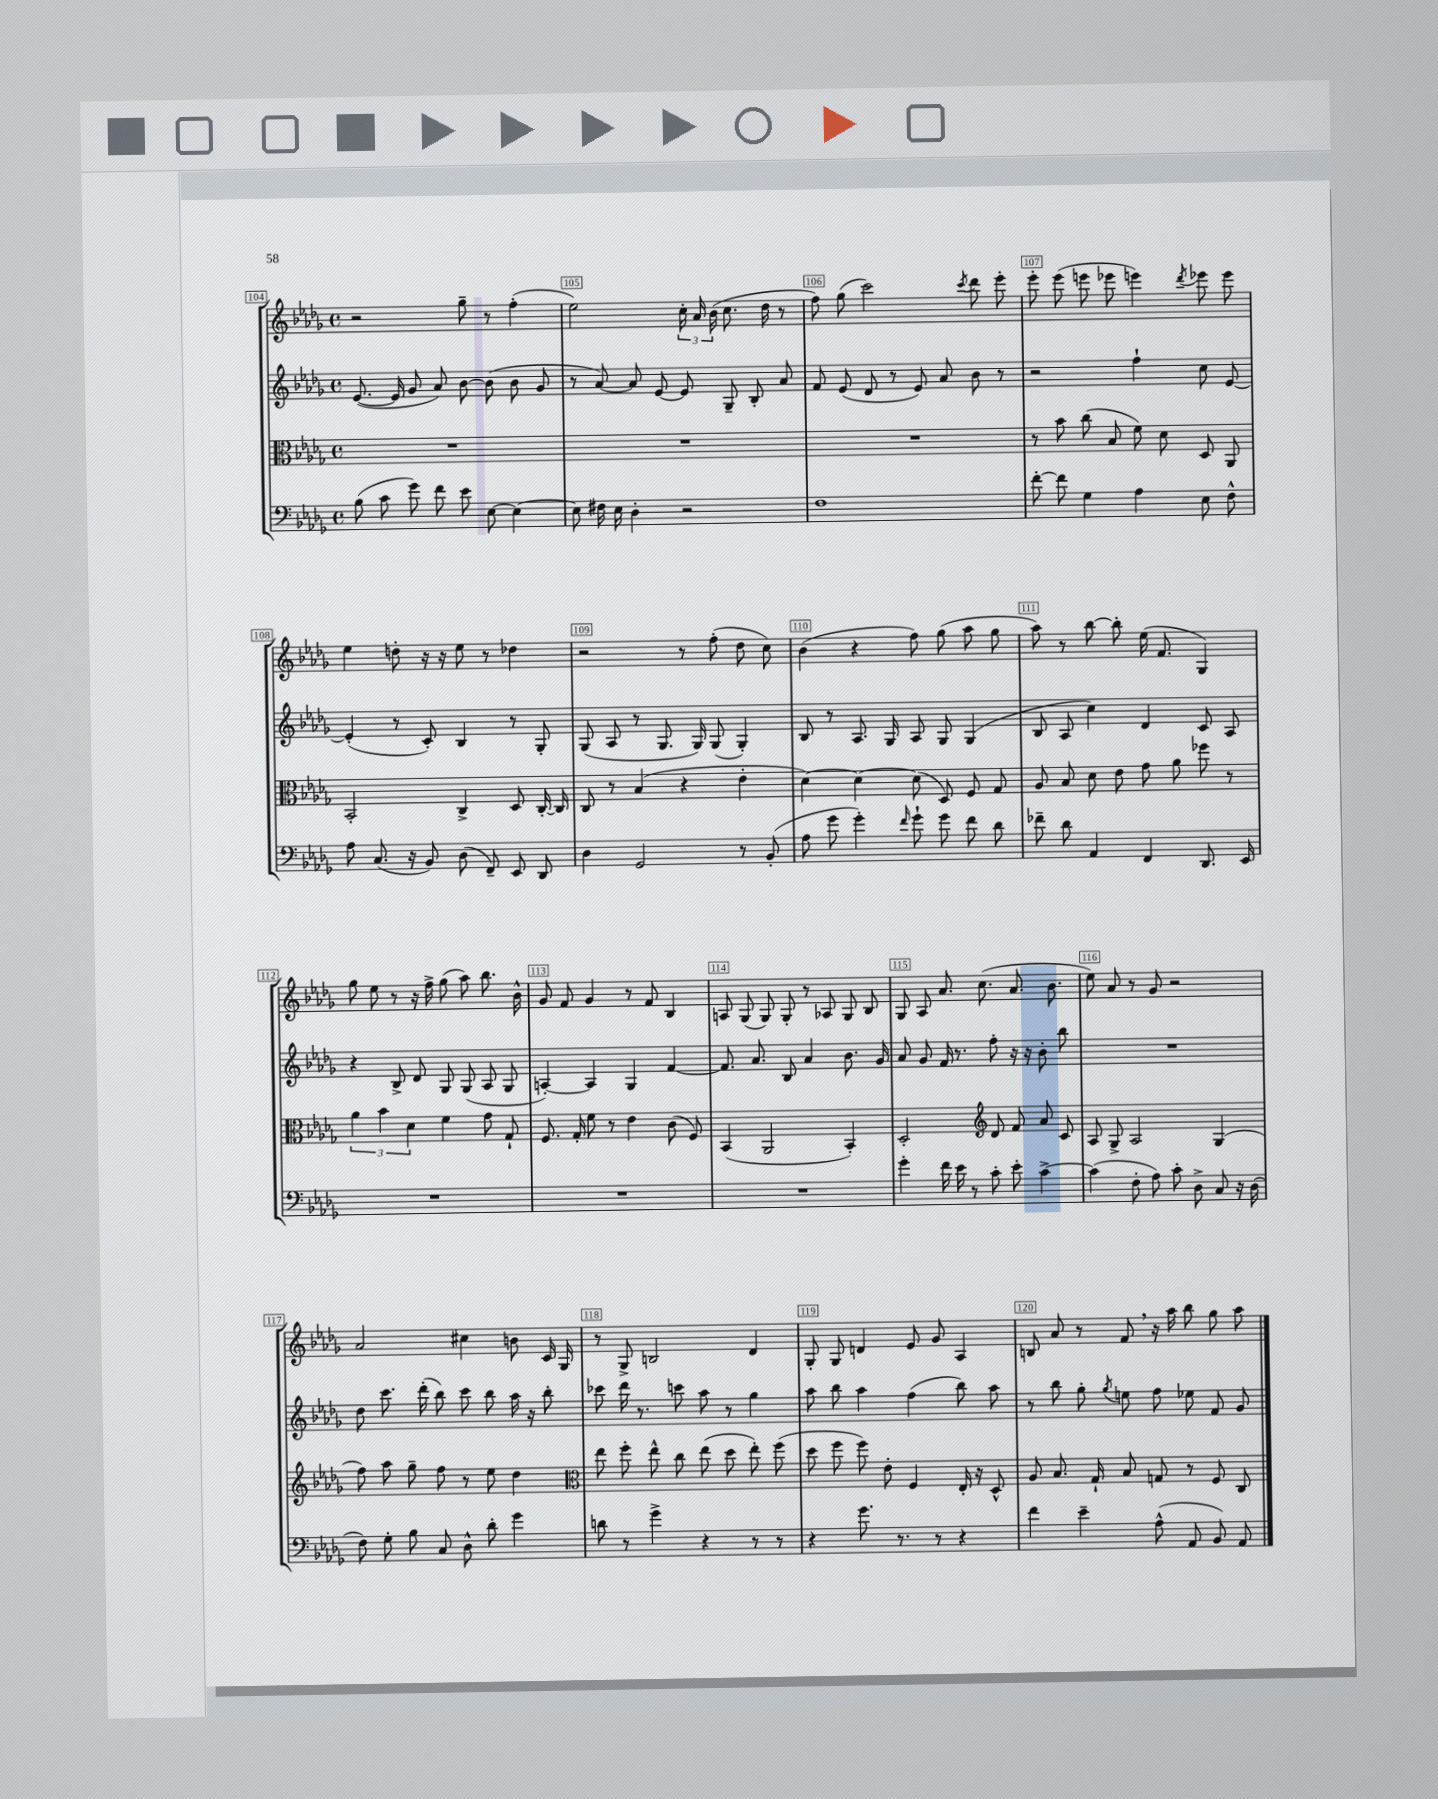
<<
\new StaffGroup <<
\new Staff = "s0" {
    \clef treble \key des \major \defaultTimeSignature \time 4/4
    \autoBeamOff r2 ges''8-- r8 f''4-.( |
    ees''2) \tuplet 3/2 { c''16-. aes'16 bes'16( } c''8. des''16 r8 |
    f''8) ges''8( c'''2) \acciaccatura { c'''8 } des'''8 ees'''8-. |
    ees'''8-. ees'''8( e'''8 ees'''8 e'''4) \acciaccatura { des'''8 } ees'''8 ees'''8 |
    ees''4 d''8-. r16 r16 ees''8 r8 des''4 |
    r2 r8 f''8-.( des''8 c''8) |
    bes'4( r4 f''8) ges''8( aes''8 ges''8 |
    aes''8) r8 bes''8~ bes''8-. ees''16( f'8. ges4) |
    ges''8 ees''8 r8 r16 f''16-> ges''8( aes''8) bes''8. bes'16-^ |
    ges'8 f'8 ges'4 r8 f'8 bes4 |
    a8 ges8( ges8) ges8-. r8 aes8 ges8 bes8 |
    ges8 aes8 aes'8. c''8.( aes'8. bes'8. |
    ees''8) aes'8 r8 ges'8 r2 |
    aes'2 cis''4 b'8 c'16 ges16 |
    r8 ges8-> b2 des'4 |
    ges8-. ges8 d'4 ees'8 ges'8 aes4 |
    b8 aes'8 r8 f'8 \breathe r16 aes''16 bes''8 ges''8 aes''8 \bar "|." |
}
\new Staff = "s1" {
    \clef treble \key des \major \defaultTimeSignature \time 4/4
    \autoBeamOff ees'8.~( ees'16 ges'8 aes'8) bes'8~ bes'8( bes'8 ges'8 |
    r8 aes'8~) aes'8 ees'8~ ees'8 ges8-- bes8-. aes'8 |
    f'8 ees'8( des'8 r8 ees'8) aes'8 bes'8 r8 |
    r2 f''4-! c''8 ees'8~ |
    ees'4-.( r8 c'8-.) bes4 r8 ges8-. |
    ges8( aes8 r8 ges8. ges16) ges8( ges4-.) |
    bes8 r8 aes8. ges16 aes8 ges8 ges4( |
    bes8 aes8 c''4) des'4 c'8 aes8 |
    r4 bes8-> des'8 ges8 ges8( aes8 ges8 |
    a4~-.) a4 ges4 f'4~ |
    f'8. aes'8. bes8 aes'4 bes'8. ges'16 |
    aes'8 ges'8 f'16 r8. f''8-. r16 r16 bes'8-. bes''8 |
    R1 |
    des''8 c'''8. des'''16-.( bes''8) c'''8 bes''8 aes''16 r16 bes''8-. |
    ces'''8 des'''16 r8. c'''8 aes''8 r8 ges''4 |
    aes''8 bes''8 aes''4 f''4( bes''8) aes''8 |
    r8 bes''8 ges''8-. \acciaccatura { ges''8 } e''8 f''8 ees''8 f'8 ges'8 \bar "|." |
}
\new Staff = "s2" {
    \clef alto \key des \major \defaultTimeSignature \time 4/4
    \autoBeamOff R1 |
    R1 |
    R1 |
    r8 bes'8 c''8( bes8 f'8) des'8 des8 aes,8 |
    bes,2-. c4-> des8 c16~-. c16 |
    c8 r8 bes4( r4 ees'4-. |
    des'4~) des'4~ des'8( des8) f8 ges8 |
    aes8 bes8 des'8 ees'8 ges'8 aes'8 fes''8 r8 |
    \tuplet 3/2 { aes'4 bes'4 des'4 } f'4 ges'8 ges8-! |
    f8. ges16-. f'8 r8 ees'4 c'8( f8) |
    bes,4( aes,2 bes,4-.) |
    des2-. \clef treble des'8 f'8 aes'8 c'8 |
    aes8 ges8-> aes2 ges4( |
    f''8) aes''8 ges''8-- f''8 r8 ees''8 des''4 |
    \clef alto ees''8 f''8-. ees''8-^ c''8 ees''8( des''8 ees''8-.) f''8( |
    des''8 f''8 f''8) ees'8-. f4 ees16-. r16 des8-^ |
    aes8 bes8. ges16-! bes8 g8 r8 f8 c8 \bar "|." |
}
\new Staff = "s3" {
    \clef bass \key des \major \defaultTimeSignature \time 4/4
    \autoBeamOff bes8( c'8 ges'8) f'8 ees'8 ees8~ ees4~ |
    ees8 fis16 ees16 des4-. r2 |
    f1 |
    f'8~-. f'8 ges4 aes4 ees8 f8-^ |
    aes8 c8.( r16 bes,8) des8( f,8--) ees,8 des,8 |
    des4 ges,2 r8 bes,8-.( |
    aes8 ges'8 ges'4-.) \grace { f'16 } ges'8-! ges'8 f'8 des'8 |
    fes'8-- des'8 aes,4 f,4 des,8. ees,16 |
    R1 |
    R1 |
    R1 |
    ges'4-. f'16 ees'16 r8 c'8-. ees'8-. c'4~-> |
    c'4( f8-. aes8) c'8-. des8-> c8 r16 des16( |
    f8) ges8-. bes8 c8 des8-^ des'8-. ges'4 |
    d'8 r8 ges'4-> r4 r8 r8 |
    r4 ges'8. r8. r8 r4 |
    f'4 ees'4-- aes8-^( aes,8 bes,8) aes,8 \bar "|." |
}
>>
>>
\layout { \context { \Score currentBarNumber = #104 \override BarNumber.break-visibility = ##(#f #t #t) barNumberVisibility = #all-bar-numbers-visible \override BarNumber.stencil = #(make-stencil-boxer 0.1 0.3 ly:text-interface::print) } }
